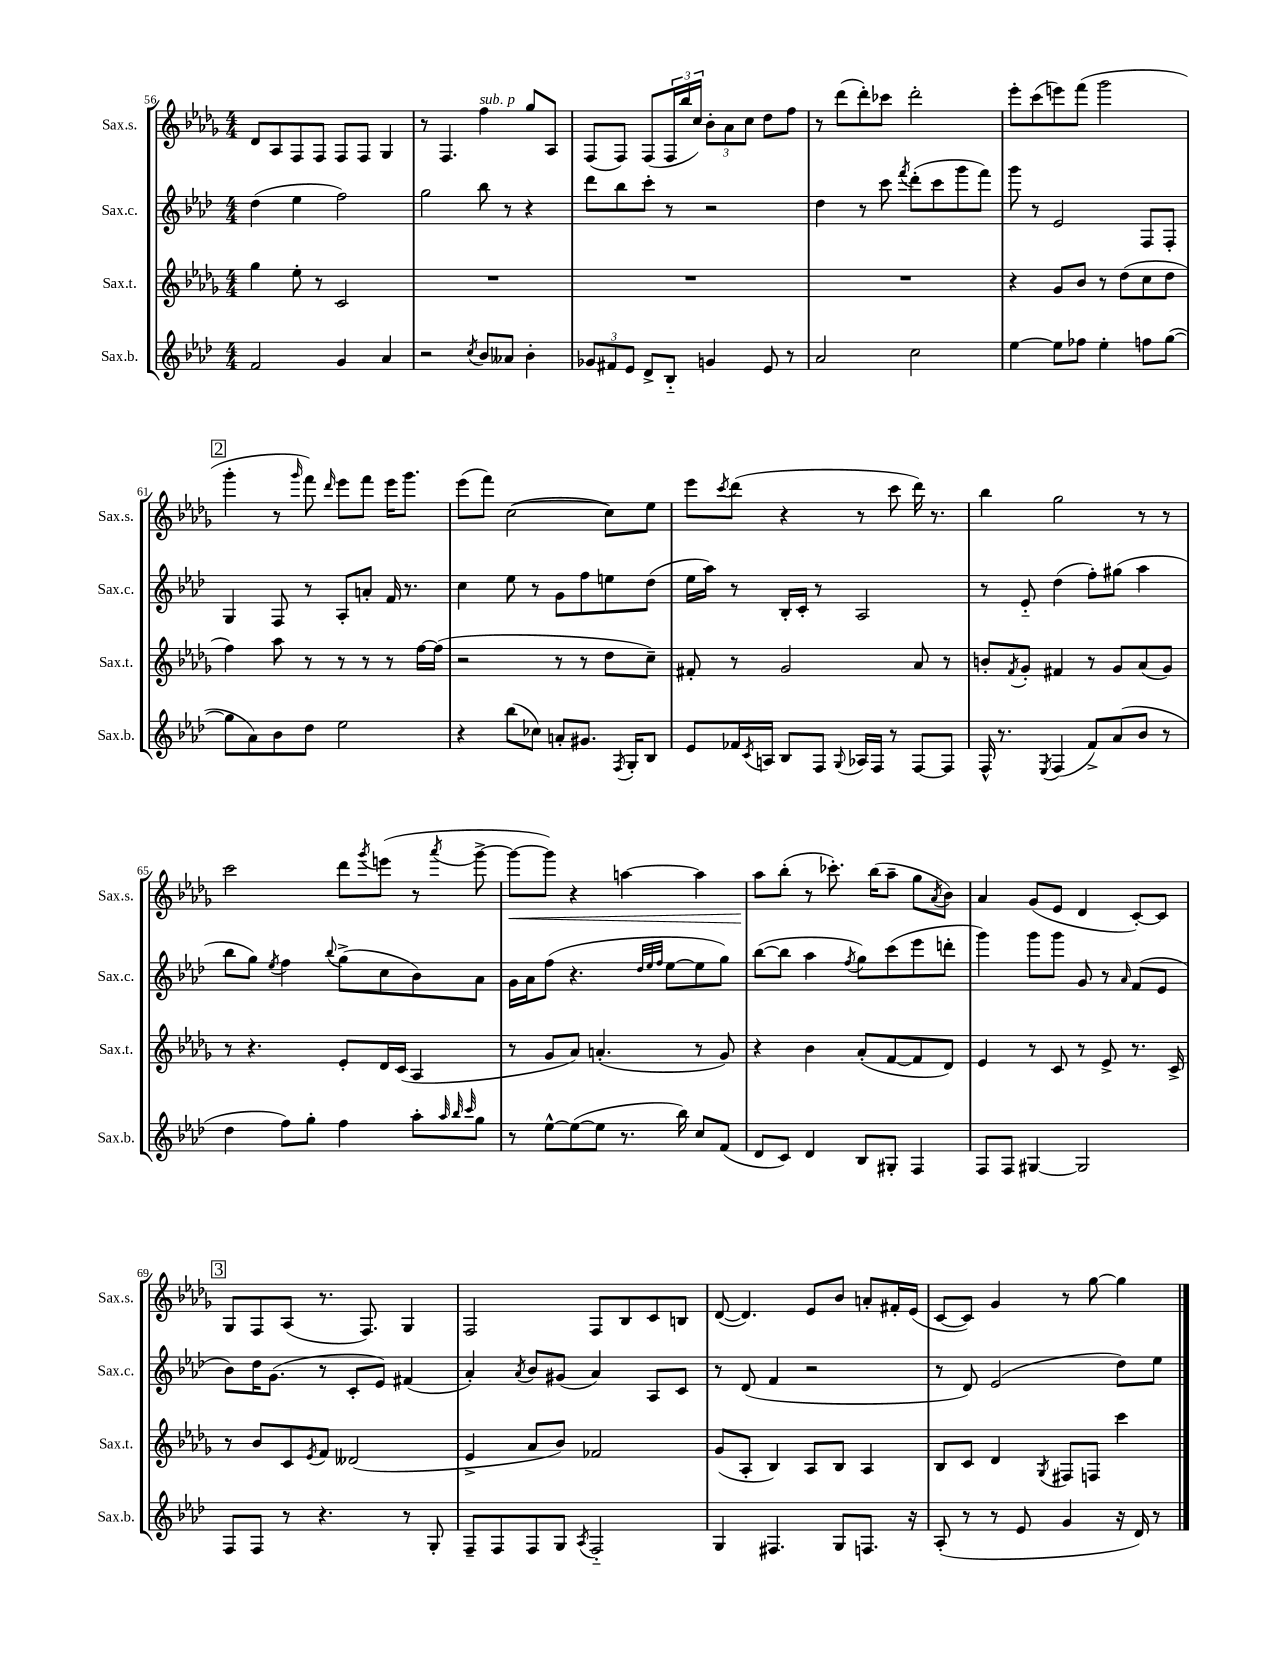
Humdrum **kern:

**kern	**kern	**kern	**kern
*staff4	*staff3	*staff2	*staff1
*clefG2	*clefG2	*clefG2	*clefG2
*k[b-e-a-d-]	*k[b-e-a-d-g-]	*k[b-e-a-d-]	*k[b-e-a-d-g-]
*M4/4	*M4/4	*M4/4	*M4/4
2f	4gg-	(4dd-	8d-
.	.	.	8A-
.	8ee-'	4ee-	8F
.	8r	.	8F
4g	2c	2ff)	8F
.	.	.	8F
4a-	.	.	4G-
=	=	=	=
2r	1r	2gg	8r
.	.	.	4.F
8qcc	.	.	.
8b-	.	8bb-	4ff
8a--	.	8r	.
4b-'	.	4r	8gg-
.	.	.	8A-
=	=	=	=
12g-	1r	8ddd-	(8F
12f#	.	.	.
.	.	8bb-	8F)
12e-	.	.	.
8d-^	.	8ccc'	(8F
8B-'~	.	8r	24F
.	.	.	24bb-
.	.	.	24cc)
4g	.	2r	12b-'
.	.	.	12a-
.	.	.	12cc
8e-	.	.	8dd-
8r	.	.	8ff
=	=	=	=
2a-	1r	4dd-	8r
.	.	.	(8ddd-
.	.	8r	8ddd-')
.	.	8ccc	8ccc-
.	.	8qfff	.
2cc	.	(8ddd-'	2ddd-'
.	.	8ccc	.
.	.	8ggg	.
.	.	8fff)	.
=	=	=	=
[4ee-	4r	8ggg	8eee-'
.	.	8r	(8ccc
8ee-]	8g-	2e-	8eee)
8ff-	8b-	.	(8fff
4ee-'	8r	.	2ggg-
.	(8dd-	.	.
8ff	8cc	8F	.
([8gg	8dd-	8F'	.
=	=	=	=
8gg]	4ff)	4G	4ggg-'
8a-)	.	.	.
8b-	8aa-	8F	8r
.	.	.	16qqggg-
8dd-	8r	8r	8fff)
.	.	.	16qqddd-
2ee-	8r	8A-'	8eee-
.	8r	8a'	8fff
.	8r	16f	16eee-
.	.	8.r	8.ggg-
.	[16ff	.	.
.	(16ff]	.	.
=	=	=	=
4r	2r	4cc	(8eee-
.	.	.	8fff)
(8bb-	.	8ee-	([2cc
8cc-)	.	8r	.
8a'	8r	8g	.
8.g#	8r	8ff	.
.	8dd-	8ee	8cc])
8qF	.	.	.
16G'	.	.	.
8B-	8cc~)	(8dd-	8ee-
=	=	=	=
8e-	8f#'	16ee-	8eee-
.	.	16aa-)	.
.	.	.	8qccc
16f-	8r	8r	(8ddd-
8qc	.	.	.
16A	.	.	.
8B-	2g-	16B-'	4r
.	.	16c'	.
8F	.	8r	.
8qqG	.	.	.
16A-	.	2A-	8r
16F	.	.	.
8r	.	.	8ccc
[8F	8a-	.	16ddd-)
.	.	.	8.r
8F]	8r	.	.
=	=	=	=
16F^^	8b'	8r	4bb-
8.r	.	.	.
.	8qf	.	.
.	8g-'	8e-'~	.
8qE-	.	.	.
(4F	4f#	(4dd-	2gg-
8f^)	8r	8ff')	.
(8a-	8g-	(8gg#	.
8b-	(8a-	4aa-	8r
8r	8g-)	.	8r
=	=	=	=
4dd-	8r	8bb-	2ccc
.	4.r	8gg)	.
.	.	8qee-	.
8ff)	.	4ff	.
8gg'	.	.	.
.	.	8qqbb-	.
4ff	8e-'	(8gg^	8ddd-
.	.	.	8qggg-
.	16d-	8cc	(8eee
.	(16c	.	.
8aa-'	4A-	8b-)	8r
32qqaa-	.	.	.
32qqbb-	.	.	.
32qqccc	.	.	8qaaa-
8gg	.	8a-	[8ggg-^
=	=	=	=
8r	8r	16g	8ggg-_
.	.	16a-	.
[8ee-^^	8g-	(8ff	8ggg-])
(8ee-_	8a-)	4.r	4r
8ee-]	(4.a'	.	.
8.r	.	.	[4aa
.	.	32qqdd-	.
.	.	32qqee-	.
.	.	32qqff	.
.	.	[8ee-	.
16bb-)	.	.	.
8cc	8r	8ee-]	4aa]
(8f	8g-)	8gg)	.
=	=	=	=
8d-	4r	([8bb-	8aa-
8c)	.	8bb-]	(8bb-'
4d-	4b-	4aa-	8r
.	.	.	8.ccc-')
.	.	8qff	.
8B-	(8a-'	8gg)	.
.	.	.	(16bb-
8G#'	[8f	(8ccc	8aa-~
4F	8f]	8eee-	8gg-
.	.	.	8qa-
.	8d-)	8ddd'	8b-)
=	=	=	=
8F	4e-	4ggg)	4a-
8F	.	.	.
[4G#	8r	8ggg	(8g-
.	8c	8ggg	8e-
2G#]	8r	8g	4d-
.	8e-^	8r	.
.	.	16qqa-	.
.	8.r	(8f	[8c')
.	.	8e-	8c]
.	16c^	.	.
=	=	=	=
8F	8r	8b-)	8G-
8F	8b-	16dd-	8F
.	.	(8.g	.
8r	8c	.	(8A-
.	8qe-	.	.
4.r	8f	8r	8.r
.	(2d--	8c'	.
.	.	.	8.F)
.	.	8e-)	.
8r	.	(4f#	4G-
8G'	.	.	.
=	=	=	=
8F~	4e-^	4a-')	2F
8F	.	.	.
.	.	8qa-	.
8F	8a-	8b-	.
8G	8b-)	(8g#	.
8qA-	.	.	.
2F'~	2f-	4a-)	8F
.	.	.	8B-
.	.	8A-	8c
.	.	8c	8B
=	=	=	=
4G	(8g-	8r	([8d-
.	8A-'	(8d-	4.d-])
4.F#	4B-)	4f	.
.	8A-	2r	8e-
8G	8B-	.	8b-
8.F	4A-	.	8a'
.	.	.	16f#'
16r	.	.	(16e-
=	=	=	=
(8A-'	8B-	8r	[8c
8r	8c	8d-)	8c])
8r	4d-	(2e-	4g-
8e-	.	.	.
.	8qG-	.	.
4g	8F#	.	8r
.	8F	.	[8gg-
16r	4ccc	8dd-)	4gg-]
16d-)	.	.	.
8r	.	8ee-	.
==	==	==	==
*-	*-	*-	*-
